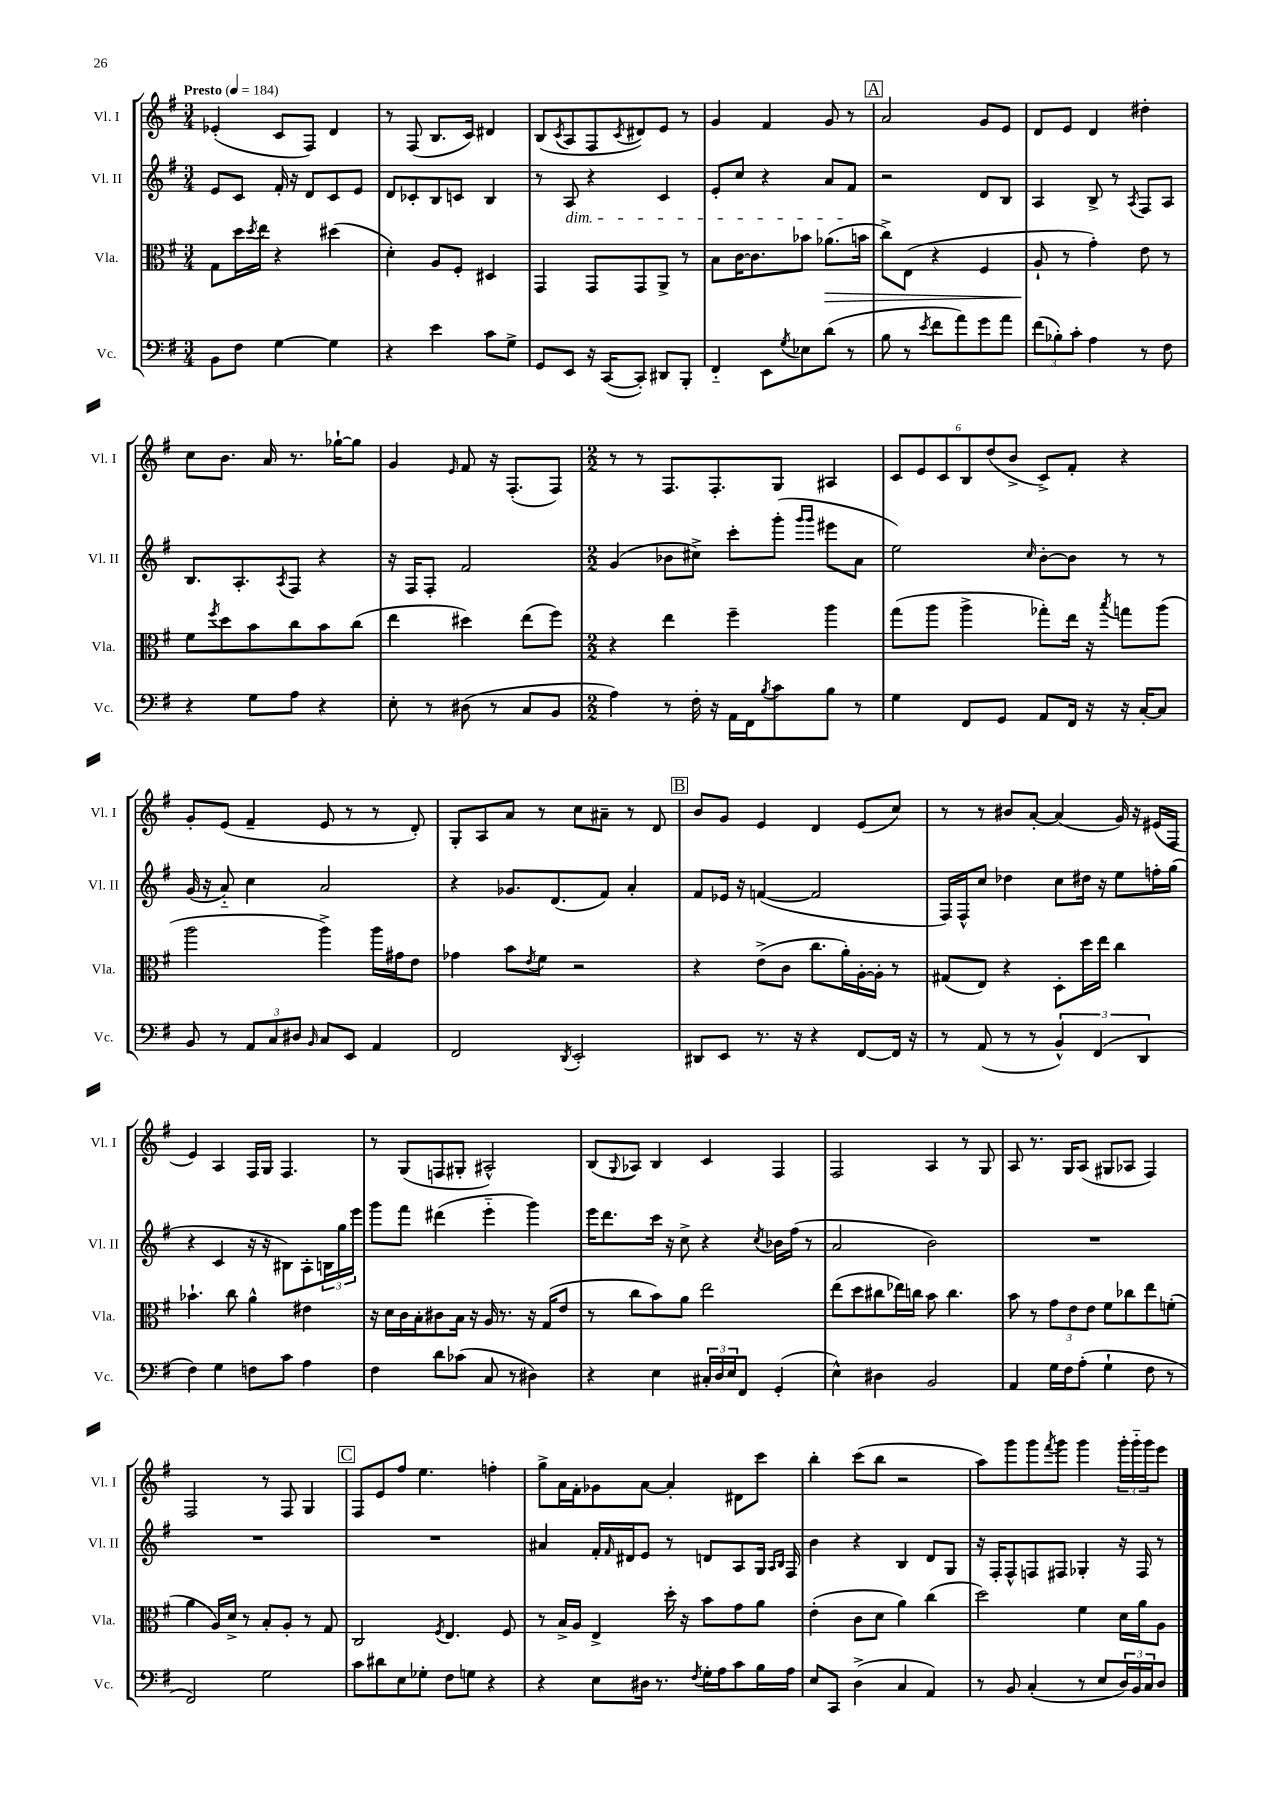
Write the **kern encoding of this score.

**kern	**kern	**kern	**kern
*staff4	*staff3	*staff2	*staff1
*clefF4	*clefC3	*clefG2	*clefG2
*k[f#]	*k[f#]	*k[f#]	*k[f#]
*M3/4	*M3/4	*M3/4	*M3/4
*MM184	*MM184	*MM184	*MM184
8BB	8G	8e	(4e-'
8F#	16dd	8c	.
.	8qdd	.	.
.	16ee	.	.
[4G	4r	16f#'	8c
.	.	16r	.
.	.	8d	8F#)
4G]	(4dd#	8c	4d
.	.	8e	.
=	=	=	=
4r	4d')	8d	8r
.	.	8c-'	(8F#
4e	8A	8B	8.B
.	8F#'	8c	.
.	.	.	16c)
8c	4D#	4B	4d#
8G^	.	.	.
=	=	=	=
8GG	4GG	8r	(8B
.	.	.	8qc
8EE	.	8A	8A
16r	8GG	4r	8F#
([16CC	.	.	.
.	.	.	8qc
8CC'])	8GG	.	8d#)
8DD#	8AA^	4c	8e
8BBB'	8r	.	8r
=	=	=	=
4FF#'~	8B	8e'	4g
.	[16c	8cc	.
.	8.c]	.	.
8EE	.	4r	4f#
8qG	.	.	.
8E-	8b-	.	.
(8d	(8.a-	8a	8g
8r	.	8f#	8r
.	16b	.	.
=	=	=	=
8B	8cc^)	2r	2a
8r	(8E	.	.
8qe	.	.	.
8f#	4r	.	.
8a)	.	.	.
8g	4F#	8d	8g
8a	.	8B	8e
=	=	=	=
(12f#	8A`	4A	8d
12B-')	.	.	.
.	8r	.	8e
12c'	.	.	.
4A	4g')	8B^	4d
.	.	8r	.
.	.	8qA	.
8r	8e	8F#	4dd#'
8F#	8r	8A	.
=	=	=	=
4r	8f#	8.B	8cc
.	8qff#	.	.
.	8dd	.	8.b
.	.	8.A'	.
8G	8b	.	.
.	.	.	16a
.	.	8qA	.
8A	8cc	8F#	8.r
4r	8b	4r	.
.	.	.	[16gg-`
.	(8cc	.	8gg-]
=	=	=	=
8E'	4ee	16r	4g
.	.	16F#	.
8r	.	8F#'	.
.	.	.	16qqe
(8D#	4dd#)	2f#	8f#
8r	.	.	16r
.	.	.	(8.F#'
8C	(8ee	.	.
8BB	8ff#)	.	8F#)
=	=	=	=
*M2/2	*M2/2	*M2/2	*M2/2
4A)	4r	(4g	8r
.	.	.	8r
8r	4ee	8b-	8.F#
16F#'	.	8cc#^)	.
16r	.	.	8.F#'
16AA	4ff#~	8ccc'	.
16FF#	.	.	.
8qB	.	.	.
8c	.	(8ggg'	8G
.	.	16qqggg	.
.	.	16qqggg	.
8B	4aa	8eee#	4A#
8r	.	8a	.
=	=	=	=
4G	(8gg	2ee)	12c
.	.	.	12e
.	8aa	.	.
.	.	.	12c
8FF#	4aa^	.	12B
.	.	.	(12dd
8GG	.	.	.
.	.	.	12b^
.	.	16qqcc	.
8AA	8gg-')	[8b'	8c^)
16FF#	16ee	8b]	8f#'
16r	16r	.	.
.	8qbb	.	.
16r	8gg	8r	4r
[16C'	.	.	.
8C]	(8aa	8r	.
=	=	=	=
8BB	2aa	(16g	8g'
.	.	16r	.
8r	.	8a'~)	(8e
12AA	.	4cc	4f#~
12C	.	.	.
12D#	.	.	.
16qqBB	.	.	.
8C	4aa^)	2a	8e
8EE	.	.	8r
4AA	16aa	.	8r
.	16g#	.	.
.	8e	.	8d')
=	=	=	=
2FF#	4g-	4r	8G'
.	.	.	8A
.	8b	8.g-	8a
.	8qe	.	.
.	8f#	.	8r
.	.	(8.d	.
8qDD	.	.	.
2EE'	2r	.	8cc
.	.	8f#)	8a#~
.	.	4a'	8r
.	.	.	8d
=	=	=	=
8DD#	4r	8f#	8b
8EE	.	16e-	8g
.	.	16r	.
8.r	(8e^	([4f	4e
.	8c	.	.
16r	.	.	.
4r	8.cc	2f]	4d
.	16a')	.	.
[8FF#	[16A'	.	(8e
.	16A']	.	.
16FF#]	8r	.	8cc)
16r	.	.	.
=	=	=	=
8r	(8G#	16F#)	8r
.	.	16F#^^	.
(8AA	8E)	8cc	8r
8r	4r	4dd-	8b#
8r	.	.	[8a'
6BB^^)	8D'	8cc	(4a]
.	16dd	16dd#	.
(6FF#	.	.	.
.	16ee	16r	.
.	4cc	8ee	16g)
.	.	.	16r
6DD	.	.	.
.	.	16ff'	(16e#
.	.	(16gg	16F#
=	=	=	=
4F#)	4.b-`	4r	4e)
4G	.	4c	4A
.	8cc	.	.
8F	4a^^	16r	16F#
.	.	16r	16G
8c	.	8B#)	4.F#
4A	4e#	8A'	.
.	.	24B	.
.	.	24gg	.
.	.	24eee	.
=	=	=	=
4F#	16r	8ggg	8r
.	16d	.	.
.	16c	8fff#	(8G
.	16B'	.	.
8d	8c#	(4ddd#	8F
(8c-	16B	.	8G#'
.	16r	.	.
8C	16A	4eee'~	2A#^^)
.	8.r	.	.
8r	.	.	.
4D#)	16r	4ggg)	.
.	(16G	.	.
.	8e	.	.
=	=	=	=
4r	8r	16eee	(8B
.	.	8.ddd	.
.	.	.	8qqG
.	8cc	.	8A-)
4E	8b)	16ccc	4B
.	.	16r	.
.	8a	8cc^	.
24C#'	2ee	4r	4c
24D	.	.	.
24E	.	.	.
8FF#	.	.	.
.	.	8qcc	.
(4GG'	.	16b-	4F#
.	.	(16ff#	.
.	.	8r	.
=	=	=	=
4E^^)	(8ee	2a	2F#
.	8dd	.	.
4D#	8cc#	.	.
.	16ee-)	.	.
.	16cc	.	.
2BB	8b	2b)	4A
.	4.cc	.	.
.	.	.	8r
.	.	.	8G
=	=	=	=
4AA	8b	1r	8A
.	8r	.	8.r
16G	12g	.	.
16F#	.	.	16G
.	12e	.	.
(8A'	.	.	(8A
.	12e	.	.
4G`	8f#	.	8G#
.	8cc-	.	8A-
8F#	8ee	.	4F#)
8r	(8f'	.	.
=	=	=	=
2FF#)	4a	1r	2F#
.	16A)	.	.
.	16d^	.	.
.	8r	.	.
2G	8B'	.	8r
.	8A'	.	8F#
.	8r	.	4G
.	8G	.	.
=	=	=	=
8c	2C	1r	8F#
8d#	.	.	8e
8E	.	.	8ff#
8G-'	.	.	4.ee
.	8qF#	.	.
8F#	4.E	.	.
8G	.	.	.
4r	.	.	4ff'
.	8F#	.	.
=	=	=	=
4r	8r	4a#	8gg^
.	16B^	.	16a
.	16A	.	16f#'
8E	4E^	16f#'	8g-
.	.	16qqf#	.
.	.	16d#	.
16D#	.	8e	[8a
8.r	.	.	.
.	16dd'	8r	4a']
.	16r	.	.
8qF#	.	.	.
16G'	8b	8d	.
16A	.	.	.
8c	8g	8A	8d#
16B	8a	16G	8ccc
.	.	16qqA	.
.	.	16qqB	.
16A	.	16F#	.
=	=	=	=
8E	(4e'	4b	4bb'
8CC	.	.	.
(4D^	8c	4r	(8ccc
.	8d	.	8bb
4C	4a)	4B	2r
4AA)	(4cc	8d	.
.	.	8G	.
=	=	=	=
8r	2dd)	16r	8aa)
.	.	16F#'	.
8BB	.	8F#^^	8ggg
(4C'	.	8F	8ggg
.	.	.	8qfff#
.	.	8F#	8ggg
8r	4f#	4G-'	4ggg
8E	.	.	.
24D)	16d	16r	24ggg'
24BB	.	.	24ggg'~
.	16a	16F#	.
24C	.	.	24ggg
8D	8A	8r	8eee
==	==	==	==
*-	*-	*-	*-
